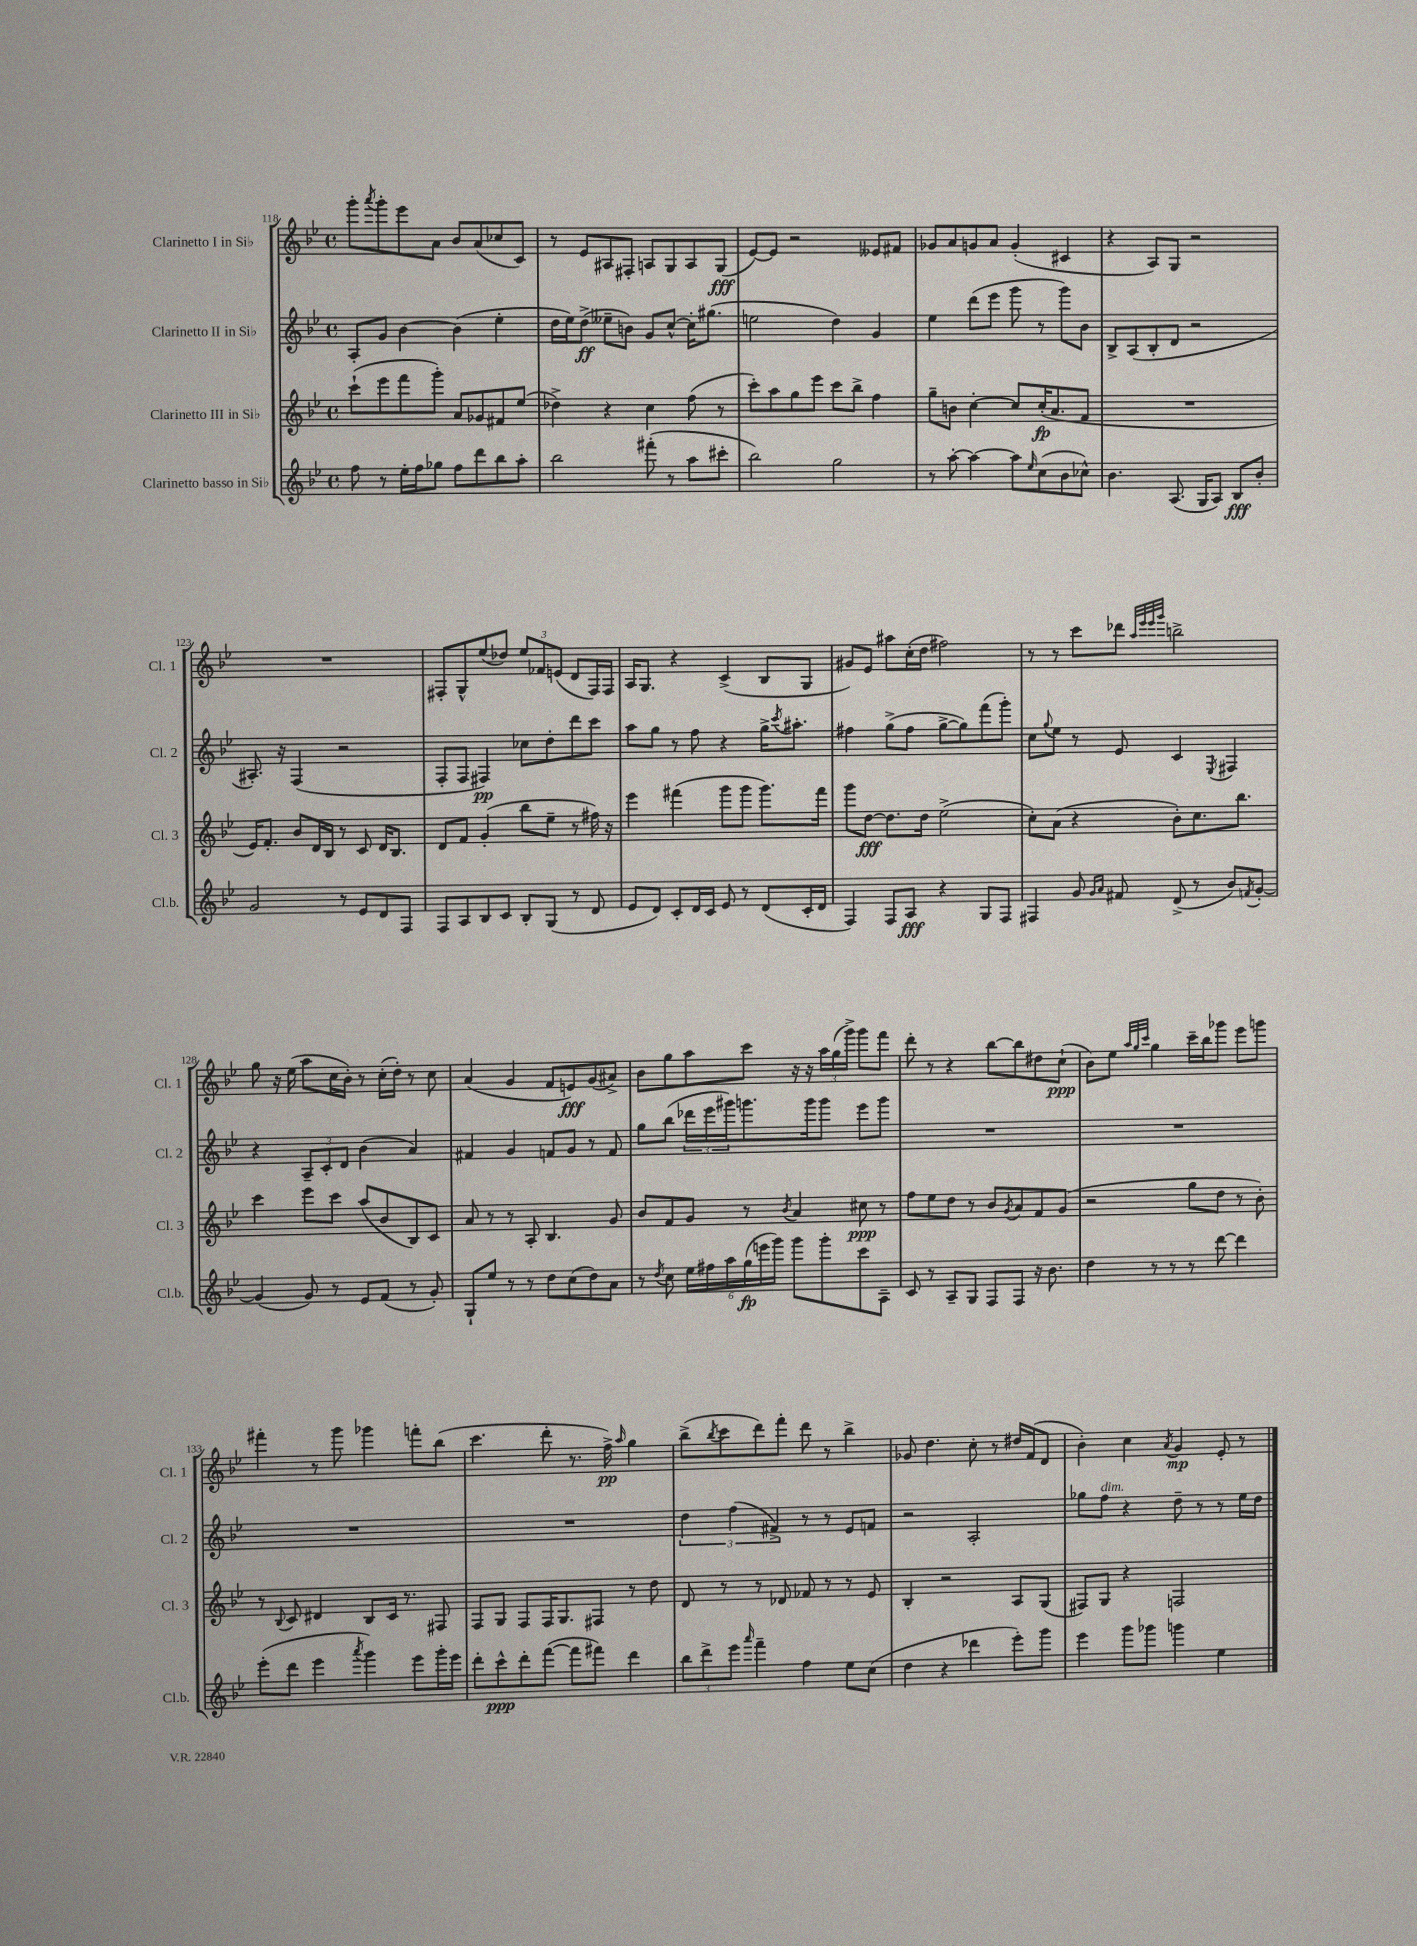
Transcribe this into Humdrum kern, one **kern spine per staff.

**kern	**dynam	**kern	**dynam	**kern	**dynam	**kern	**dynam
*part4	*part4	*part3	*part3	*part2	*part2	*part1	*part1
*staff4	*staff4	*staff3	*staff3	*staff2	*staff2	*staff1	*staff1
*I"Clarinetto basso in Si♭	*	*I"Clarinetto III in Si♭	*	*I"Clarinetto II in Si♭	*	*I"Clarinetto I in Si♭	*
*I'Cl.b.	*	*I'Cl. 3	*	*I'Cl. 2	*	*I'Cl. 1	*
*clefG2	*	*clefG2	*	*clefG2	*	*clefG2	*
*k[b-e-]	*	*k[b-e-]	*	*k[b-e-]	*	*k[b-e-]	*
*M4/4	*	*M4/4	*	*M4/4	*	*M4/4	*
*met(c)	*	*met(c)	*	*met(c)	*	*met(c)	*
=118	=118	=118	=118	=118	=118	=118	=118
8ff\	.	(8ccc`\L	.	8A'/L	.	8ggg'\L	.
.	.	.	.	.	.	8qaaa/	.
8r	.	8eee-\	.	8g/J	.	8ggg'\	.
16ee-'\LL	.	8fff\	.	[4b-\	.	8eee-\	.
16ff\J	.	.	.	.	.	.	.
8gg-X\J	.	8ggg'\J)	.	.	.	8a\J	.
8ff\L	.	8a/L	.	(4b-\]	.	8b-/L	.
8ddd\	.	8g-X/	.	.	.	(8a/	.
8bb-\	.	8f#X/	.	4ee-'\	.	8cc-X/	.
8aa'\J	.	(8ee-/J	.	.	.	8c/J)	.
=119	=119	=119	=119	=119	=119	=119	=119
2bb-\	.	4dd-X^\)	.	16dd\LL	.	8r	.
.	.	.	.	16ee-\J)	.	.	.
.	.	.	.	(8dd^\J	ff	8e-/L	.
.	.	4r	.	8ee--X~\L	.	8A#X/	.
.	.	.	.	8bn\J)	.	8F#X'/J	.
(8fff#X'\	.	4cc\	.	8g/L	.	8An/L	.
8r	.	.	.	[8cc^^/J	.	8G/	.
8aa\L	.	(8ff\	.	16cc'\KL]	.	8A/	.
.	.	.	.	(8.gg#X\J	.	.	.
8ccc#X'\J	.	8r	.	.	.	(8G/J	fff
=120	=120	=120	=120	=120	=120	=120	=120
2bb-\)	.	8ccc'\L)	.	2een\	.	[8e-/L)	.
.	.	8aa\	.	.	.	8e-/J]	.
.	.	8gg\	.	.	.	2r	.
.	.	8eee-\J	.	.	.	.	.
2gg\	.	8ccc\L	.	4dd\)	.	.	.
.	.	8bb-^\J	.	.	.	.	.
.	.	4ff\	.	4g/	.	8e--X/L	.
.	.	.	.	.	.	8f#X/J	.
=121	=121	=121	=121	=121	=121	=121	=121
8r	.	8gg~\L	.	4ee-\	.	8g-X/L	.
[8aa'\	.	8bn\J	.	.	.	8a/	.
4aa\_	.	[4cc'\	.	(8ddd\L	.	8gn/	.
.	.	.	.	8eee-\J	.	8a/J	.
8aa\L]	.	8cc/L]	.	8ggg\	.	(4g'/	.
16qqee-/	.	.	.	.	.	.	.
(8cc\	.	(16cc'/K	fp	8r	.	.	.
.	.	8.a/	.	.	.	.	.
8b-\	.	.	.	8ggg\L)	.	4c#X/	.
8cc-X^^\J)	.	8f/J	.	8b-\J	.	.	.
=122	=122	=122	=122	=122	=122	=122	=122
4.b-\	.	1r	.	8B-^/L	.	4r	.
.	.	.	.	(8A/	.	.	.
.	.	.	.	8B-'/	.	8A/L)	.
(8.A/	.	.	.	8d/J	.	8G/J	.
.	.	.	.	2r	.	2r	.
16G/KL	.	.	.	.	.	.	.
8A/J)	.	.	.	.	.	.	.
8B-/L	fff	.	.	.	.	.	.
8b-'/J	.	.	.	.	.	.	.
!!LO:LB:g=z
=123	=123	=123	=123	=123	=123	=123	=123
2g/	.	16e-/KL)	.	8.A#X'/)	.	1r	.
.	.	8.f'/J	.	.	.	.	.
.	.	.	.	16r	.	.	.
.	.	8b-/L	.	(4F/	.	.	.
.	.	16d/L	.	.	.	.	.
.	.	16B-/JJ	.	.	.	.	.
8r	.	8r	.	2r	.	.	.
8e-/L	.	8c/	.	.	.	.	.
8d/	.	16d/KL	.	.	.	.	.
.	.	8.B-/J	.	.	.	.	.
8F/J	.	.	.	.	.	.	.
=124	=124	=124	=124	=124	=124	=124	=124
8F/L	.	8d/L	.	8F'/L	.	8F#X'/L	.
8A/	.	8f/J	.	8F/J	.	8G^^/	.
8B-/	.	(4g'/	.	4F#X/)	pp	(8ee-/	.
8c/J	.	.	.	.	.	8dd-X/J)	.
8B-'/L	.	8bb-\L	.	8cc-X\L	.	12ee-/L	.
.	.	.	.	.	.	12f-X/	.
(8G/J	.	8ee-~\J	.	8dd'\	.	.	.
.	.	.	.	.	.	(12en/J	.
8r	.	8r	.	8ddd\	.	8d/L	.
8d/	.	16ff#X\)	.	8ccc\J	.	16F#/L)	.
.	.	16r	.	.	.	16F#/JJ	.
=125	=125	=125	=125	=125	=125	=125	=125
8e-/L	.	4eee-\	.	8aa\L	.	16A/KL	.
.	.	.	.	.	.	8.G/J	.
8d/J)	.	.	.	8gg\J	.	.	.
8c'/L	.	(4fff#X\	.	8r	.	4r	.
16d/L	.	.	.	8ff\	.	.	.
16c/JJ	.	.	.	.	.	.	.
8e-/	.	8ggg\L	.	4r	.	(4c^/	.
8r	.	8ggg\J	.	.	.	.	.
(8d/L	.	8.ggg\L)	.	16gg^\KL	.	8B-/L	.
.	.	.	.	8qccc/	.	.	.
.	.	.	.	8.aa#X'\J	.	.	.
16c'/L	.	.	.	.	.	8G/J	.
16d/JJ	.	16fff#\Jk	.	.	.	.	.
=126	=126	=126	=126	=126	=126	=126	=126
4F/)	.	8ggg\L	.	4ff#X\	.	8g#X/L)	.
.	.	[8dd\J	fff	.	.	8e-/J	.
8F/L	.	8.dd\L]	.	(8gg^\L	.	8aa#X\L	.
8A/J	fff	.	.	8ff#\J	.	(16cc'\L	.
.	.	16dd\Jk	.	.	.	16dd\JJ	.
4r	.	(2ee-^\	.	[8gg^\L	.	2ff#X\)	.
.	.	.	.	8gg\])	.	.	.
8G/L	.	.	.	(8fff\	.	.	.
8F/J	.	.	.	8ggg'\J)	.	.	.
=127	=127	=127	=127	=127	=127	=127	=127
4F#X/	.	8cc'\L)	.	8cc\L	.	8r	.
.	.	.	.	8qqgg/	.	.	.
.	.	(8a\J	.	8ee-\J	.	8r	.
8g/	.	4r	.	8r	.	8ccc\L	.
16qqg/LL	.	.	.	.	.	.	.
16qqa/JJ	.	.	.	.	.	.	.
8f#X/	.	.	.	8e-/	.	8ddd-X\J	.
.	.	.	.	.	.	32qqaa/LLL	.
.	.	.	.	.	.	32qqeee-/	.
.	.	.	.	.	.	32qqeee-/	.
.	.	.	.	.	.	32qqggg/JJJ	.
(8d^/	.	8b-'\L)	.	4c/	.	2bbn^\	.
8r	.	8.cc\	.	.	.	.	.
.	.	.	.	8qE-/	.	.	.
8b-/L)	.	.	.	4F#X/	.	.	.
.	.	8.bb-\J	.	.	.	.	.
8qfn/	.	.	.	.	.	.	.
[8g'/J	.	.	.	.	.	.	.
!!LO:LB:g=z
=128	=128	=128	=128	=128	=128	=128	=128
(4g/]	.	4ccc\	.	4r	.	8gg\	.
.	.	.	.	.	.	16r	.
.	.	.	.	.	.	(16ee-\	.
8g/)	.	8eee-\L	.	12A~/L	.	8aa\L	.
.	.	.	.	12c'/	.	.	.
8r	.	8ccc\J	.	.	.	16cc\L	.
.	.	.	.	12d/J	.	.	.
.	.	.	.	.	.	16b-'\JJ)	.
8e-/L	.	(8aa/L	.	(4b-\	.	8r	.
(8f/J	.	8b-/	.	.	.	(16cc'\LL	.
.	.	.	.	.	.	16dd'\JJ)	.
8r	.	8B-/)	.	4a/)	.	8r	.
8g'/)	.	8c/J	.	.	.	8cc\	.
=129	=129	=129	=129	=129	=129	=129	=129
8G`/L	.	8a/	.	4f#X/	.	(4a/	.
8ee-/J	.	8r	.	.	.	.	.
8r	.	8r	.	4g/	.	4g/	.
8r	.	8A'/	.	.	.	.	.
8dd\L	.	4.B-/	.	8fn/L	.	8f/L	.
(8cc\	.	.	.	8g/J	.	8en/)	fff
8dd\)	.	.	.	8r	.	(8g/	.
8a\J	.	8g/	.	8f/	.	8a#X^/J)	.
=130	=130	=130	=130	=130	=130	=130	=130
8r	.	8b-/L	.	8gg\L	.	8b-\L	.
8qdd/	.	.	.	.	.	.	.
8cc\	.	8f/	.	(8bb-\J	.	8gg\	.
24ee-\LL	.	8g/J	.	24ddd-X\LL	.	8aa\	.
24ff#X\	.	.	.	24eee-\	.	.	.
24aa\	.	.	.	24ggg#X\J)	.	.	.
(24gg\	fp	8r	.	8.gggn\	.	8ccc\J	.
24eeen\	.	.	.	.	.	.	.
24ggg\JJ)	.	.	.	.	.	.	.
.	.	8qb-/	.	.	.	.	.
8ggg\L	.	4a/	.	.	.	16r	.
.	.	.	.	16ggg\k	.	16r	.
8ggg'\	.	.	.	8ggg\J	.	24aa\LL	.
.	.	.	.	.	.	(24gg\	.
.	.	.	.	.	.	24ggg^\JJ)	.
8ccc\	.	8cc#X\	ppp	8eee-\L	.	8ggg\L	.
8A~\J	.	8r	.	8ggg\J	.	8fff\J	.
=131	=131	=131	=131	=131	=131	=131	=131
8c/	.	8ff\L	.	1r	.	8ddd'\	.
8r	.	8ee-\	.	.	.	8r	.
8A~/L	.	8dd\J	.	.	.	4r	.
8G/J	.	8r	.	.	.	.	.
8F/L	.	8b-/L	.	.	.	[8bb-\L	.
.	.	8qg/	.	.	.	.	.
8F/J	.	8a/	.	.	.	8bb-\]	.
16r	.	8f/	.	.	.	8dd#X\	.
8.b-\	.	.	.	.	.	.	.
.	.	(8g/J	.	.	.	(8cc`\J	ppp
=132	=132	=132	=132	=132	=132	=132	=132
4dd\	.	2r	.	1r	.	8b-\L)	.
.	.	.	.	.	.	8ee-\J	.
.	.	.	.	.	.	32qqaa/LLL	.
.	.	.	.	.	.	32qqgg/	.
.	.	.	.	.	.	32qqccc/JJJ	.
8r	.	.	.	.	.	4gg\	.
8r	.	.	.	.	.	.	.
8r	.	8gg\L	.	.	.	16ccc~\LL	.
.	.	.	.	.	.	16bb-\J	.
[8ddd\	.	8dd\J	.	.	.	8ggg-X\J	.
4ddd\]	.	8r	.	.	.	8eee-\L	.
.	.	8b-'\)	.	.	.	8gggn\J	.
!!LO:LB:g=z
=133	=133	=133	=133	=133	=133	=133	=133
(8eee-'\L	.	8r	.	1r	.	4fff#X'\	.
.	.	8qqB-/	.	.	.	.	.
8ddd\J	.	8c/	.	.	.	.	.
4eee-\	.	4d#X/	.	.	.	8r	.
.	.	.	.	.	.	8ggg\	.
8qaaa/	.	.	.	.	.	.	.
4ggg\)	.	8B-/L	.	.	.	4ggg-X\	.
.	.	16c/Jk	.	.	.	.	.
.	.	8.r	.	.	.	.	.
8eee-\L	.	.	.	.	.	8fffn'\L	.
16ggg'\L	.	8F#X/	.	.	.	(8bb-\J	.
16eee-\JJ	.	.	.	.	.	.	.
=134	=134	=134	=134	=134	=134	=134	=134
8ddd'\L	.	8F/L	.	1r	.	4.ccc\	.
8ccc^^\	ppp	8G/J	.	.	.	.	.
8ddd'\	.	8F/L	.	.	.	.	.
([8fff\J	.	16F/K	.	.	.	8ddd'\	.
.	.	8.G/	.	.	.	.	.
8fff\L]	.	.	.	.	.	8.r	.
8fff#X\J)	.	8F#X/J	.	.	.	.	.
.	.	.	.	.	.	16ff^\)	pp
.	.	.	.	.	.	16qqaa/	.
4ddd\	.	8r	.	.	.	4gg\	.
.	.	8dd\	.	.	.	.	.
=135	=135	=135	=135	=135	=135	=135	=135
12bb-\L	.	8d/	.	6dd\	.	(8bb-^\L	.
12ddd^\	.	.	.	.	.	.	.
.	.	.	.	.	.	8qbb-/	.
.	.	8r	.	.	.	8ccc\	.
12eee-\J	.	.	.	(6ff\	.	.	.
16qqaaa/	.	.	.	.	.	.	.
4fff~\	.	8r	.	.	.	8ddd\)	.
.	.	.	.	6f#X^/)	.	.	.
.	.	8d-X/	.	.	.	8fff'\J	.
4ff\	.	8f-X/	.	8r	.	8ddd\	.
.	.	8r	.	8r	.	8r	.
8ee-\L	.	8r	.	8e-/L	.	4bb-^\	.
(8cc\J	.	8e-/	.	8fn/J	.	.	.
=136	=136	=136	=136	=136	=136	=136	=136
4dd\	.	4B-'/	.	2r	.	8g-X/	.
.	.	.	.	.	.	4.dd\	.
4r	.	2r	.	.	.	.	.
4ddd-X\	.	.	.	2A'/	.	8cc'\	.
.	.	.	.	.	.	8r	.
8eee-'\L)	.	8A/L	.	.	.	16dd#X/LL	.
.	.	.	.	.	.	(16f/J	.
8ggg\J	.	(8G/J	.	.	.	8d/J	.
=137	=137	=137	=137	=137	=137	=137	=137
4eee-\	.	8F#X/L)	.	8gg-X\L	.	4b-'\)	.
!	!	!	!	!LO:TX:a:i:t=dim.	!	!	!
.	.	8G/J	.	8ff\J	.	.	.
8ggg\L	.	4r	.	4r	.	4cc\	.
8ggg-X\J	.	.	.	.	.	.	.
.	.	.	.	.	.	8qa/	.
4gggn\	.	2Fn/	.	8dd~\	.	4g/	mp
.	.	.	.	8r	.	.	.
4ee-\	.	.	.	8r	.	8e-'/	.
.	.	.	.	16ee-\LL	.	8r	.
.	.	.	.	16dd\JJ	.	.	.
==	==	==	==	==	==	==	==
*-	*-	*-	*-	*-	*-	*-	*-
